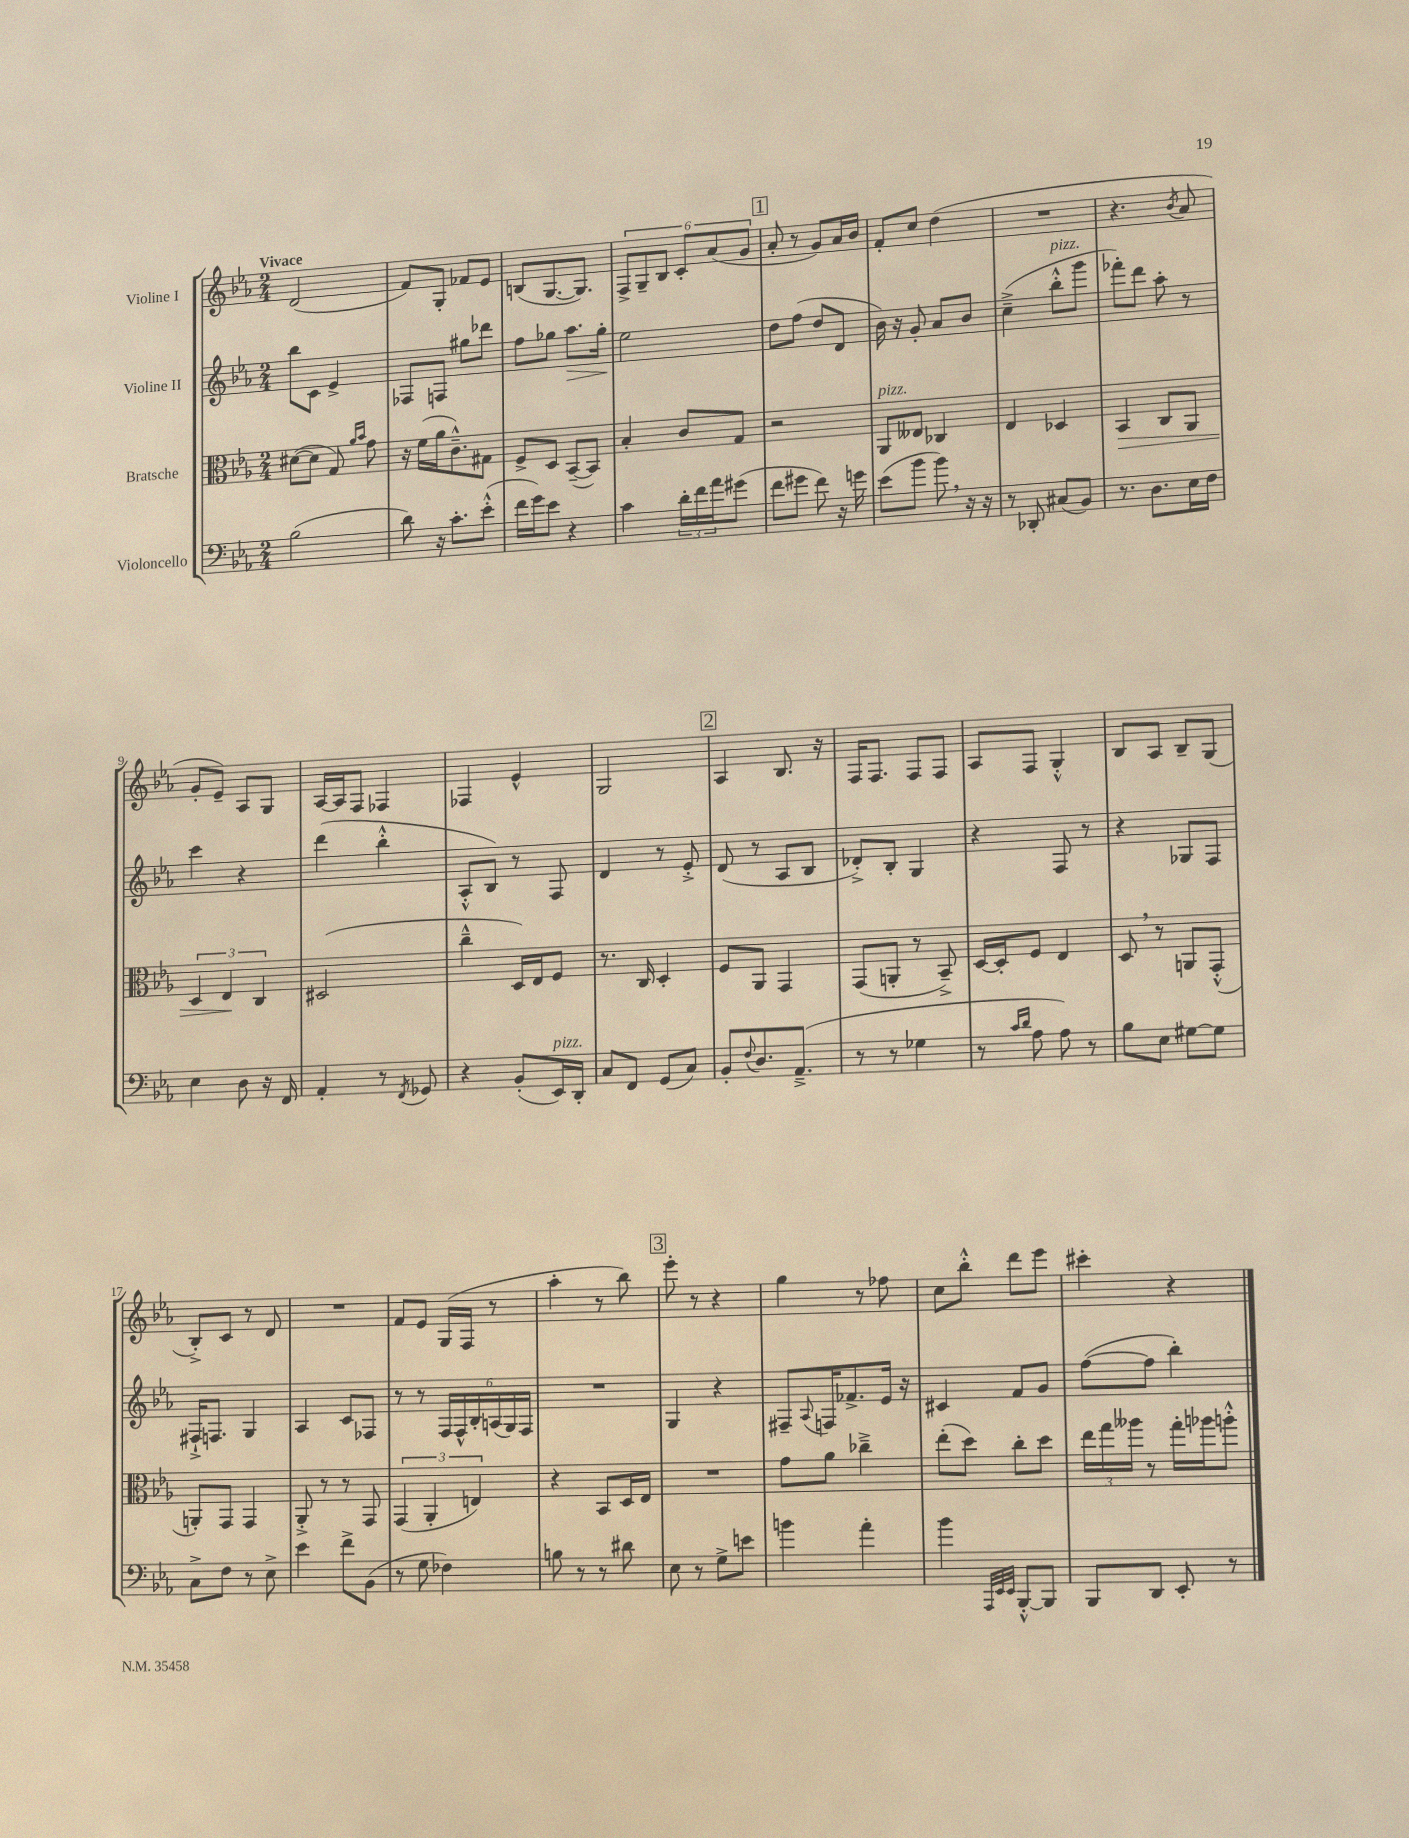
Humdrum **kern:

**kern	**kern	**kern	**kern
*staff4	*staff3	*staff2	*staff1
*clefF4	*clefC3	*clefG2	*clefG2
*k[b-e-a-]	*k[b-e-a-]	*k[b-e-a-]	*k[b-e-a-]
*M2/4	*M2/4	*M2/4	*M2/4
(2B-	([8d#	8bb-	(2d
.	8d#]	8c	.
.	8G)	4e-^	.
.	16qqa-	.	.
.	16qqb-	.	.
.	8g	.	.
=	=	=	=
8d)	16r	8F-	8f)
.	(16f	.	.
16r	16a-	8F	8G'
8.c'	8.c~^^)	.	.
.	.	8gg#	8f-
(8e-'^^	8G#	8ddd-	8e-
=	=	=	=
16f	8F^	8ff	(8B
16g)	.	.	.
8e-	8D	8gg-	[8.G
4r	([8BB-~	8.aa-	.
.	.	.	8.G])
.	8BB-])	.	.
.	.	16gg-'	.
=	=	=	=
4c	4B-'	2ee-	12F^
.	.	.	12G~
.	.	.	12B-
24d'	8c	.	12c'
24f	.	.	.
24a-	.	.	(12a-
(8g#	8G	.	.
.	.	.	12g
=	=	=	=
8f	2r	8dd	8a-'
8g#	.	(8ff	8r
8f)	.	8dd	8g)
16r	.	8d	16a-
16g	.	.	16b-
=	=	=	=
(8e-	8AA-	16b-)	8f'
.	.	16r	.
8b-	8E--	8g'	8cc
8b-)	4C-	8a-	(4dd
16r	.	8b-	.
16r	.	.	.
=	=	=	=
8r	4E-	(4cc~^	2r
8DD-'	.	.	.
(8C#	4D-	8bb-'^^	.
8BB-)	.	8ggg	.
=	=	=	=
8.r	4BB-	8fff-')	4.r
.	.	8ddd	.
8.D	.	.	.
.	8C	8aa-'	.
.	.	.	8qb-
16E-	8AA-	8r	8a-
16F	.	.	.
=	=	=	=
4E-	6D	4ccc	8g'
.	.	.	8e-~)
.	6E-	.	.
8D	.	4r	8A-
.	6C	.	.
16r	.	.	8G
16FF	.	.	.
=	=	=	=
4AA-'	(2D#	(4ddd	[16A-
.	.	.	16A-]
.	.	.	8F
8r	.	4bb-'^^	4F-
8qFF	.	.	.
8GG-	.	.	.
=	=	=	=
4r	4cc~^^	8A-'^^	4F-
.	.	8B-)	.
(8BB-'	16D)	8r	4e-^^
.	16E-	.	.
16EE-)	8F	8F	.
16DD'	.	.	.
=	=	=	=
8C	8.r	4d	2G
8FF	.	.	.
.	16C	.	.
(8GG	4D'	8r	.
8C)	.	8e-'^	.
=	=	=	=
8BB-'	8F	(8d	4A-
8qqF	.	.	.
8.D	8AA-	8r	.
.	4GG	8A-	8.B-
(8.AA-~^	.	.	.
.	.	8B-	.
.	.	.	16r
=	=	=	=
8r	(8GG	8d-'^)	16F
.	.	.	8.F
8r	8AA'	8B-'	.
4G-	8r	4G	8F
.	8BB-~^)	.	8F
=	=	=	=
8r	[16D	4r	8A-
.	16D']	.	.
16qqc	.	.	.
16qqd	.	.	.
8A-	8F	.	8F
8A-)	4E-	8F	4G'^^
8r	.	8r	.
=	=	=	=
8B-	8D	4r	8B-
8E-	8r	.	8A-
[8G#	8AA	8G-	8B-~
8G#]	(8GG'^^	8F	(8G
=	=	=	=
8C^	8AA')	16F#`^	8B-'^)
.	.	8.F	.
8F	8GG	.	8c
8r	4GG	4G	8r
8E-^	.	.	8d
=	=	=	=
4e-	8AA-'^	4A-	2r
.	8r	.	.
8f^	8r	8c	.
(8BB-	8GG	8F-	.
=	=	=	=
8r	(6GG	8r	8f
8G	.	8r	8e-
.	6AA-'	.	.
4F-)	.	24F	(16G
.	.	24F^^	.
.	.	.	16F
.	6E)	24B-'	.
.	.	(24A	8r
.	.	24G)	.
.	.	24F	.
=	=	=	=
8B	4r	2r	4aa-'
8r	.	.	.
8r	8BB-	.	8r
8d#	16D	.	8bb-)
.	16E-	.	.
=	=	=	=
8E-	2r	4G	8eee-'
8r	.	.	8r
8G^	.	4r	4r
8e	.	.	.
=	=	=	=
4b	8g	8F#~	4gg
.	.	8qqA-	.
.	8a-	16F	.
.	.	8.f-^	.
4a-'	4cc-~^	.	8r
.	.	16e-	8ff-
.	.	16r	.
=	=	=	=
4b-	(8ee-'	4c#	8cc
.	8dd)	.	8bb-'^^
32qqAAA-	.	.	.
32qqEE-	.	.	.
32qqEE-	.	.	.
[8BBB-'^^	8cc'	8f	8ddd
8BBB-]	8dd	8g	8eee-
=	=	=	=
8BBB-	24ee-	([8ff	4ccc#'
.	24gg	.	.
.	24aa--	.	.
8DD	8r	8ff]	.
8EE-'	16gg'	4bb-')	4r
.	16aa-	.	.
8r	8aa'^^	.	.
==	==	==	==
*-	*-	*-	*-
